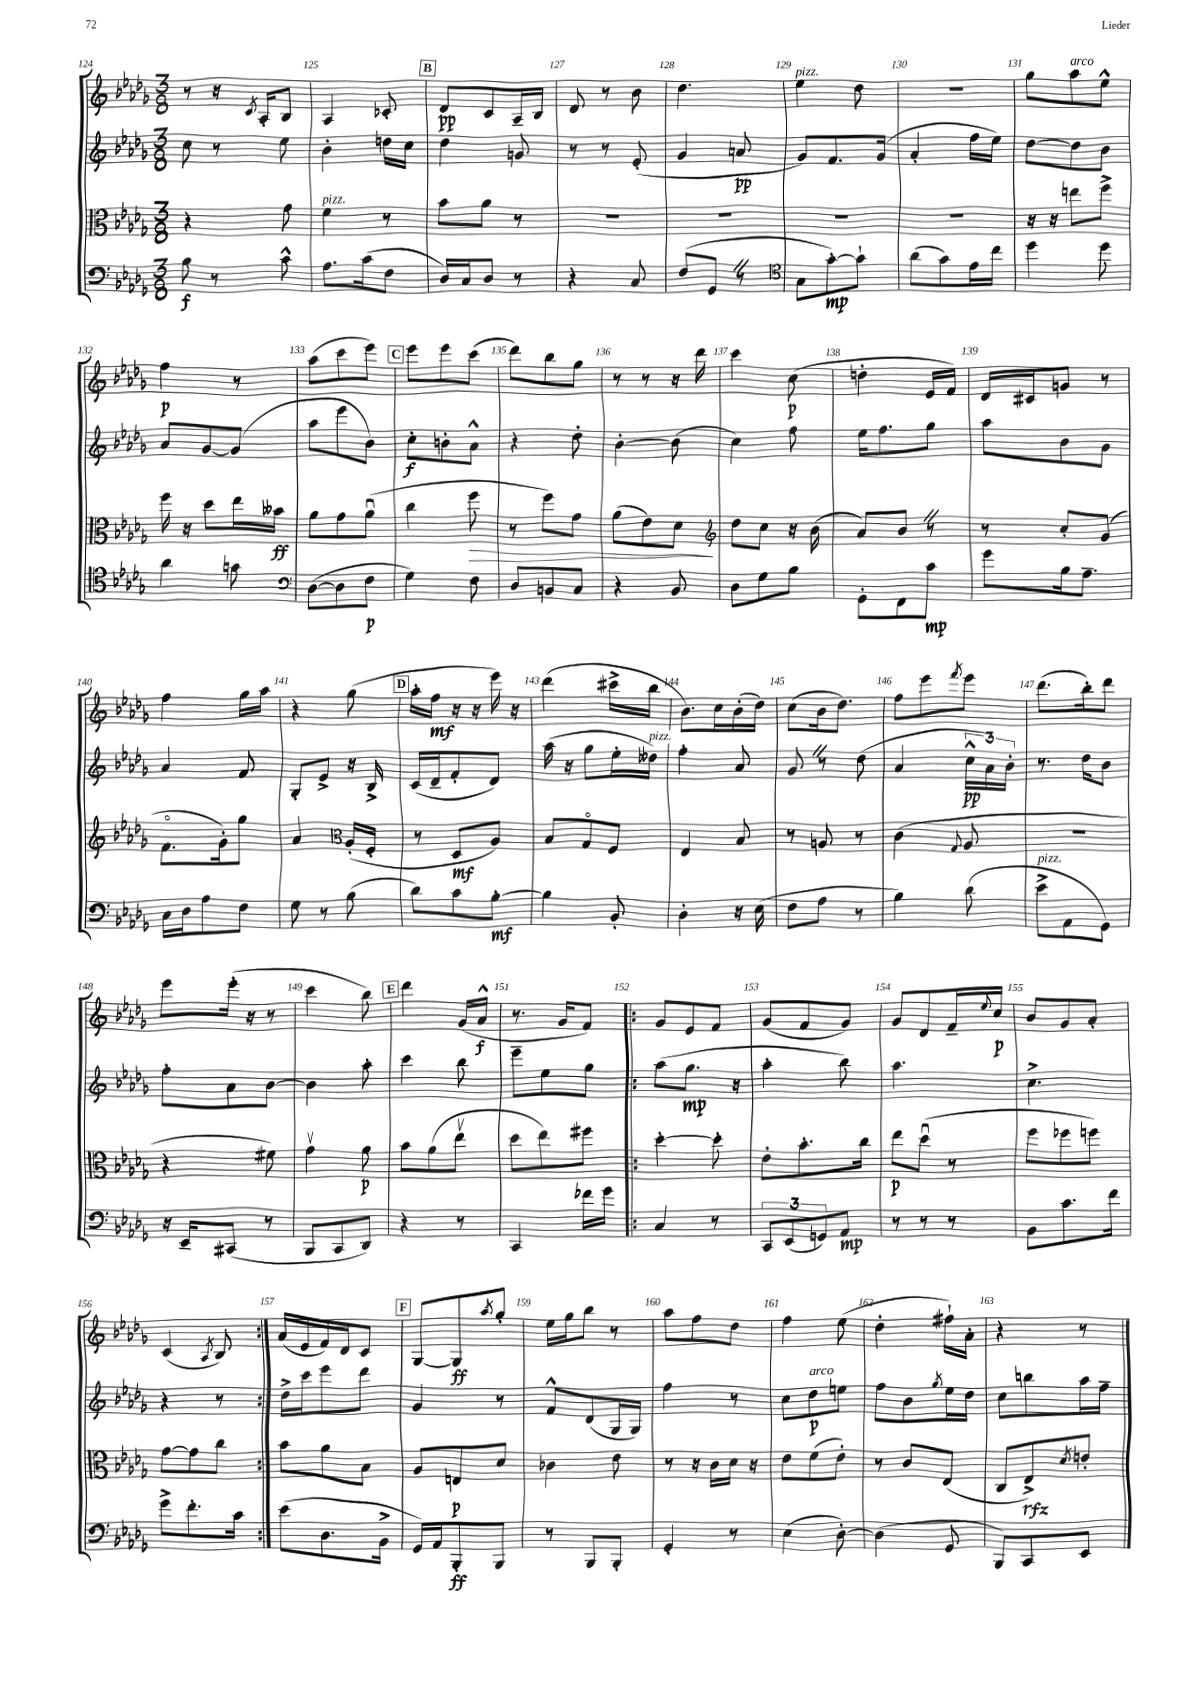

**kern	**kern	**kern	**kern
*staff4	*staff3	*staff2	*staff1
*clefF4	*clefC3	*clefG2	*clefG2
*k[b-e-a-d-g-]	*k[b-e-a-d-g-]	*k[b-e-a-d-g-]	*k[b-e-a-d-g-]
*M3/8	*M3/8	*M3/8	*M3/8
8B-	4r	8cc	8r
8r	.	8r	16r
.	.	.	8qc
.	.	.	16A-'
8c^^	8g-	8ee-	8B-
=	=	=	=
8.A-	4f	4b-'	4A-
(16c	.	.	.
8F	8r	16dd	8c-'
.	.	16cc	.
=	=	=	=
16D-)	8b-	4dd-	8d-
16C	.	.	.
8D-	8a-	.	8c
8r	8r	8g	16A-~
.	.	.	16B-
=	=	=	=
4r	4.r	8r	8d-
.	.	8r	8r
8C	.	(8e-'	8b-
=	=	=	=
(8F	4.r	4g-	4.dd-
8GG-	.	.	.
8r	.	8a	.
=	=	=	=
*clefC4	*	*	*
8G-	4.r	8g-)	4ee-
[8g-')	.	8.f	.
8g-`]	.	.	8dd-
.	.	(16g-	.
=	=	=	=
(8a-	4.r	4a-'	4.r
8g-)	.	.	.
16e-	.	16ff	.
16cc	.	16ee-)	.
=	=	=	=
4dd-	16r	[8dd-	8gg-
.	16r	.	.
.	8ee	8dd-]	8aa-
8dd-	8ff^	8b-	8ee-^^
=	=	=	=
4a-	16ff	8a-	4ff
.	16r	.	.
.	8dd-	[8g-	.
8g	16ee-	(8g-]	8r
.	16b--	.	.
=	=	=	=
*clefF4	*	*	*
([8D-	8a-	8aa-	(8aa-
8D-]	8g-	8eee-	8ccc
8F	(8a-u	8b-)	8eee-)
=	=	=	=
4G-)	4cc	8cc'	8eee-
.	.	8b'	8eee-
8F	8ff	8a-^^	(8ccc
=	=	=	=
8D-	8r	4r	8ddd-)
8BB	8ff)	.	8bb-
8C	8g-	8dd-'	8gg-
=	=	=	=
4r	(8a-	[4b-'	8r
.	8e-)	.	8r
8BB-	8d-	(8b-]	16r
.	.	.	16ddd-
=	=	=	=
*	*clefG2	*	*
8D-	8dd-	4cc)	4ccc
8G-	8cc	.	.
8B-	16r	8ff	(8cc
.	(16b-	.	.
=	=	=	=
8GG-'	8a-)	16ee-	4dd'
.	.	8.ff	.
8FF	8b-	.	.
8c	8r	8gg-	16e-
.	.	.	16f)
=	=	=	=
8g-	8r	8aa-	16d-
.	.	.	16c#
16B-	8cc'	8b-	8g
8.A-~	.	.	.
.	(8g-	8g-	8r
=	=	=	=
16C	8.fo	4a-	4ff
16D-	.	.	.
8A-	.	.	.
.	16g-')	.	.
8F	8gg-	8f	16gg-
.	.	.	16aa-
=	=	=	=
8G-	4a-	8G-'	4r
8r	.	8e-^	.
*	*clefC3	*	*
(8B-	(16A-'	16r	(8gg-
.	16F'	16B-^	.
=	=	=	=
8d-)	8r	(16c	16aa-'
.	.	16d-~	16ff
8c	8D-	8f'	16r
.	.	.	16r
[8B-'	8A-)	8d-)	16eee-)
.	.	.	16r
=	=	=	=
4B-]	8B-	(16aa-	(4ddd-
.	.	16r	.
.	8G-o	8gg-	.
8BB-'	8F	16ee-'	16ccc#^
.	.	16dd--)	16bb-
=	=	=	=
4D-'	4E-	4ff'	8.b-)
.	.	.	16cc
16r	8B-	8a-	(16b-'
(16E-	.	.	16dd-)
=	=	=	=
8F	8r	8g-	(8cc
8A-	8A	8r	16b-
.	.	.	8.dd-)
8r	8r	(8dd-	.
=	=	=	=
4B-)	(4c	4a-	8ff
.	.	.	8eee-
.	8qqG-	.	8qfff
(8d-	8A-	24cc^^	8eee-
.	.	24a-)	.
.	.	24b-'	.
=	=	=	=
8e-^	4.r	8.r	(8.ddd-
8AA-	.	.	.
.	.	16dd-	16bb-')
8GG-)	.	8b-	8ddd-
=	=	=	=
16r	4r	8ff'	8eee-
16EE-~	.	.	.
(8CC#	.	8a-	(16eee-'
.	.	.	16r
8r	8f#)	[8b-	8r
=	=	=	=
8BBB-	4g-v	4b-]	4ccc
8CC	.	.	.
8DD-)	8a-	8aa-'	8bb-)
=	=	=	=
4r	8b-	4ccc	4ddd-
.	(8a-	.	.
8r	8ee-v	8bb-	(16g-
.	.	.	16a-^^
=	=	=	=
4CC	8dd-	8eee-~	8.r
.	8ee-)	8ee-	.
.	.	.	16g-
16f-	8ff#	8gg-	8f)
16g-	.	.	.
=!|:	=!|:	=!|:	=!|:
4C	[4dd-'	(8aa-	8g-
.	.	8.gg-	8e-
8r	8dd-']	.	8f
.	.	16r	.
=	=	=	=
12CC	8e-'	4aa-'	(8g-
(12EE-	.	.	.
.	8.b-'	.	8f
12GG)	.	.	.
8AA-	.	8bb-)	8g-)
.	16cc	.	.
=	=	=	=
8r	8ee-	4.aa-	8g-
8r	(8dd-u	.	8d-
8r	8r	.	16f~
.	.	.	8qqee-
.	.	.	16cc
=	=	=	=
8BB-	8ff	4.cc^	8b-
8.c	8ff-	.	8g-
.	8ff)	.	8a-'
16f	.	.	.
=	=	=	=
8g-^	[8g-	4r	(4c
8.f'	8g-]	.	.
.	.	.	8qA-
.	8cc	8r	8B-)
16c	.	.	.
=:|!	=:|!	=:|!	=:|!
(8e-	8b-	16dd-^	(16a-
.	.	16ccc	16e-
8.D-	8a-	8eee-	16f)
.	.	.	16d-
.	8B-	8ddd-	8c
16BB-^	.	.	.
=	=	=	=
16GG-)	8A-	4g-	[8G-
16AA-	.	.	.
8BBB-'	8E	.	8G-]
.	.	.	8qaa-
8BBB-	8d-	8r	8gg-'
=	=	=	=
8r	4c-	8f^^	16ee-
.	.	.	16gg-
8BBB-	.	(8d-	8bb-
8BBB-'	8e-	16G-	8r
.	.	16G-)	.
=	=	=	=
4GG-'	8r	4ff	8aa-
.	16r	.	8ff
.	16c	.	.
8r	16d-	8r	8dd-
.	16r	.	.
=	=	=	=
(4E-	8e-	8cc	4ff
.	(8f	8dd-	.
[8D-')	8e-')	8ee	(8ee-
=	=	=	=
(4D-]	8r	8ff	4dd-'
.	8c	8b-	.
.	.	8qgg-	.
8GG-	(8E-	16ee-	16ff#`)
.	.	16dd-	16a-'
=	=	=	=
8BBB-)	8C	8cc	4r
8CC	8E-^)	8bb	.
.	8qd-	.	.
8EE-	8e'	16aa-	8r
.	.	16ff~	.
==	==	==	==
*-	*-	*-	*-
